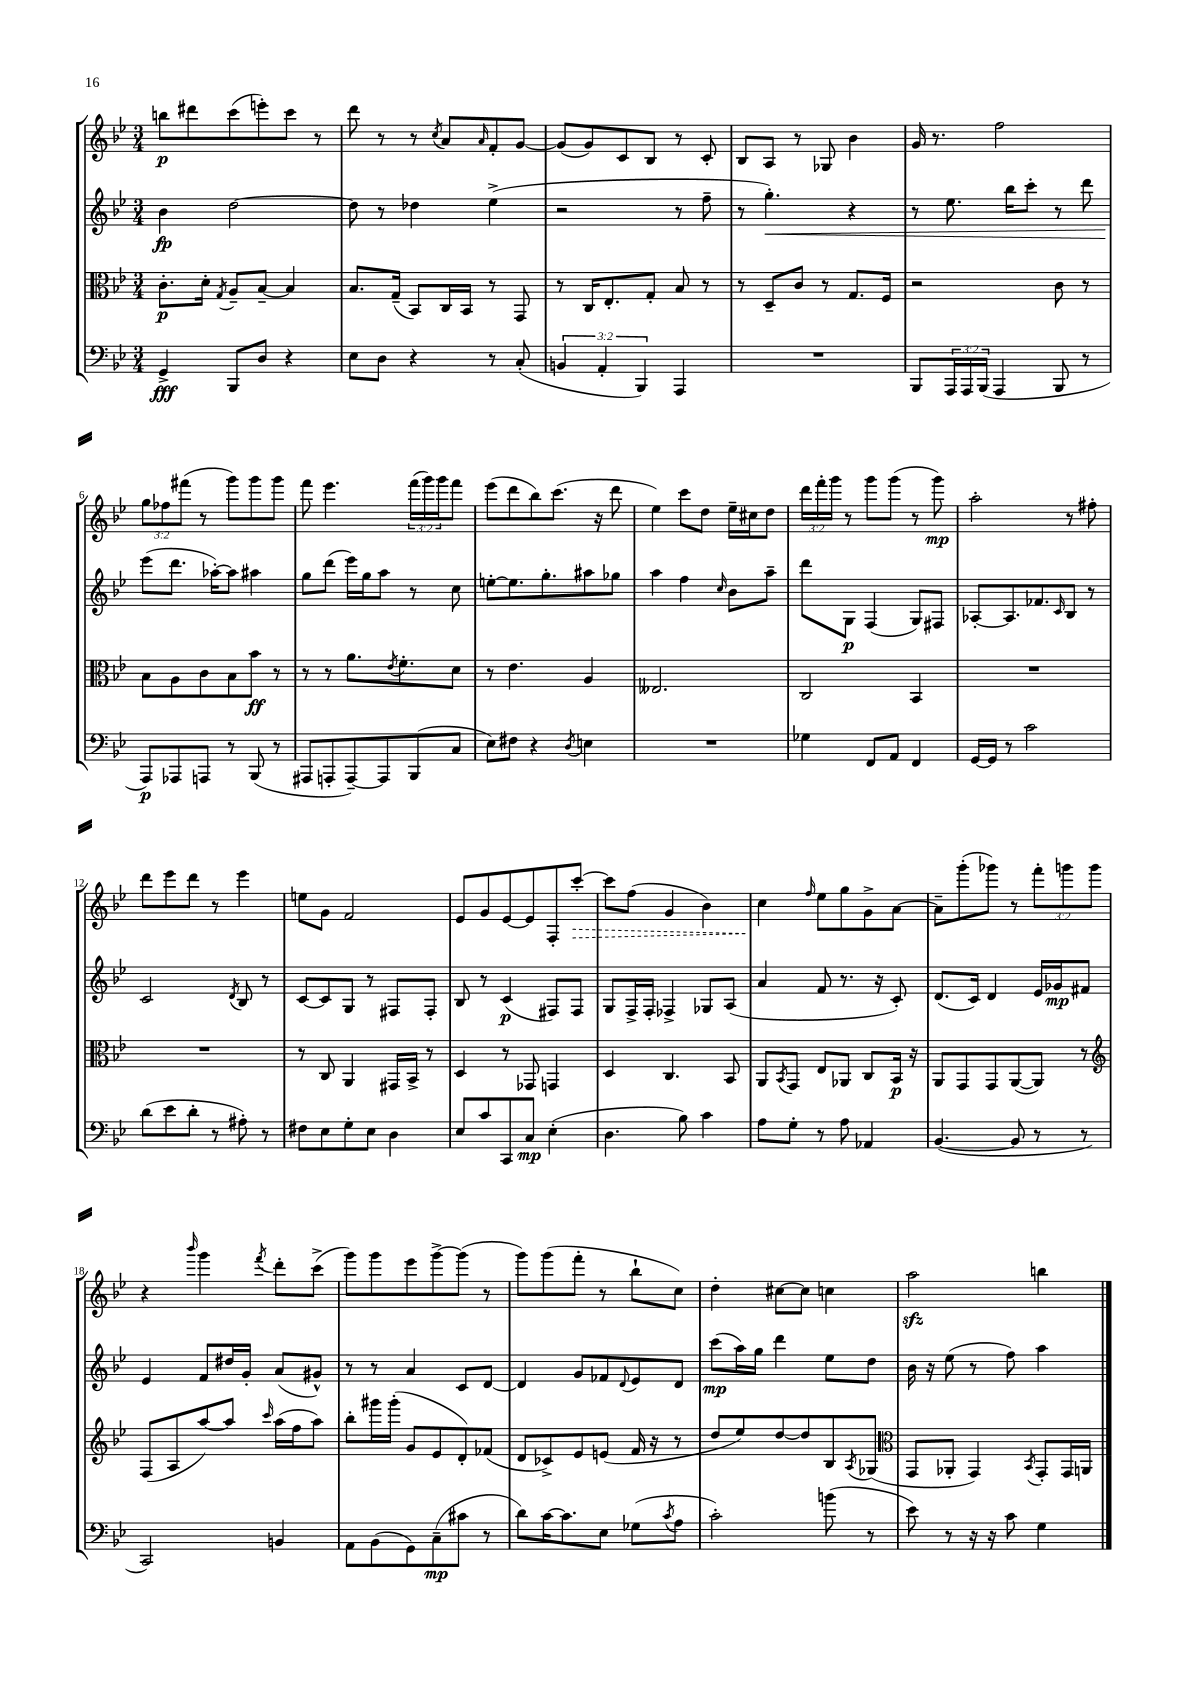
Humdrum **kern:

**kern	**dynam	**kern	**dynam	**kern	**dynam	**kern	**dynam
*part4	*part4	*part3	*part3	*part2	*part2	*part1	*part1
*staff4	*staff4	*staff3	*staff3	*staff2	*staff2	*staff1	*staff1
*clefF4	*	*clefC3	*	*clefG2	*	*clefG2	*
*k[b-e-]	*	*k[b-e-]	*	*k[b-e-]	*	*k[b-e-]	*
*M3/4	*	*M3/4	*	*M3/4	*	*M3/4	*
=1	=1	=1	=1	=1	=1	=1	=1
4GG^/	fff	8.c'\L	p	4b-\	fp	8bbn\L	p
.	.	.	.	.	.	8ddd#X\	.
.	.	16d'\Jk	.	.	.	.	.
.	.	8qG/	.	.	.	.	.
8BBB-/L	.	8A~/L	.	[2dd\	.	(8ccc\	.
8D/J	.	[8B-~/J	.	.	.	8eeen'\)	.
4r	.	4B-/]	.	.	.	8ccc\J	.
.	.	.	.	.	.	8r	.
=2	=2	=2	=2	=2	=2	=2	=2
8E-\L	.	8.B-/L	.	8dd\]	.	8ddd\	.
8D\J	.	.	.	8r	.	8r	.
.	.	(16G~/Jk	.	.	.	.	.
4r	.	8BB-/L)	.	4dd-X\	.	8r	.
.	.	.	.	.	.	8qcc/	.
.	.	16C/L	.	.	.	8a/L	.
.	.	16BB-/JJ	.	.	.	.	.
.	.	.	.	.	.	16qqa/	.
8r	.	8r	.	(4ee-^\	.	8f'/	.
(8C'/	.	8GG/	.	.	.	[8g/J	.
=3	=3	=3	=3	=3	=3	=3	=3
6BBn/	.	8r	.	2r	.	(8g/L]	.
.	.	16C/KL	.	.	.	8g/)	.
6AA'/	.	.	.	.	.	.	.
.	.	8.E-'/	.	.	.	.	.
.	.	.	.	.	.	8c/	.
6BBB-/)	.	.	.	.	.	.	.
.	.	8G'/J	.	.	.	8B-/J	.
4AAA/	.	8B-/	.	8r	.	8r	.
.	.	8r	.	8ff~\	.	8c'/	.
=4	=4	=4	=4	=4	=4	=4	=4
2.r	.	8r	.	8r	.	8B-/L	.
!	!	!	!	!	!LO:HP:b	!	!
.	.	8D~/L	.	4.gg'\)	<	8A/J	.
.	.	8c/J	.	.	.	8r	.
.	.	8r	.	.	.	8G-X/	.
.	.	8.G/L	.	4r	.	4b-\	.
.	.	16F/Jk	.	.	.	.	.
=5	=5	=5	=5	=5	=5	=5	=5
8BBB-/L	.	2r	.	8r	.	16g/	.
.	.	.	.	.	.	8.r	.
24AAA/L	.	.	.	8.ee-\	.	.	.
24AAA/	.	.	.	.	.	.	.
(24BBB-/JJ	.	.	.	.	.	.	.
4AAA/	.	.	.	.	.	2ff\	.
.	.	.	.	16bb-\KL	.	.	.
.	.	.	.	8ccc'\J	.	.	.
8BBB-/	.	8c\	.	8r	.	.	.
8r	.	8r	.	8ddd\	.	.	.
!!LO:LB:g=z
=6	=6	=6	=6	=6	=6	=6	=6
8AAA/L)	p	8B-\L	.	(8eee-\L	.	12gg\L	.
.	.	.	.	.	.	12ff-X\	.
8AAA-X/	.	8A\	.	8.ddd\J	[	.	.
.	.	.	.	.	.	(12fff#X\J	.
8AAAn/J	.	8c\	.	.	.	8r	.
.	.	.	.	[16aa-X'\KL)	.	.	.
8r	.	8B-\	.	8aa-\J]	.	8ggg\L)	.
(8BBB-/	.	8b-\J	ff	4aa#X\	.	8ggg\	.
8r	.	8r	.	.	.	8ggg\J	.
=7	=7	=7	=7	=7	=7	=7	=7
8AAA#X/L	.	8r	.	8gg\L	.	8fff\	.
8AAAn'/	.	8r	.	(8ddd\J	.	4.eee-\	.
[8AAA~/)	.	8.a\L	.	16eee-\LL)	.	.	.
.	.	.	.	16gg\J	.	.	.
8AAA/]	.	.	.	8aa\J	.	.	.
.	.	8qe-/	.	.	.	.	.
.	.	8.f'\	.	.	.	.	.
(8BBB-/	.	.	.	8r	.	(24fff\LL	.
.	.	.	.	.	.	24ggg\)	.
.	.	.	.	.	.	24ggg\J	.
8C/J	.	8d\J	.	8cc\	.	8fff\J	.
=8	=8	=8	=8	=8	=8	=8	=8
8E-\L)	.	8r	.	[8een'\L	.	(8eee-\L	.
8F#X\J	.	4.e-\	.	8.ee\]	.	8ddd\	.
4r	.	.	.	.	.	8bb-\)	.
.	.	.	.	8.gg'\	.	.	.
.	.	.	.	.	.	(8.ccc\J	.
8qD/	.	.	.	.	.	.	.
4En\	.	4A/	.	8aa#X\	.	.	.
.	.	.	.	.	.	16r	.
.	.	.	.	8gg-X\J	.	8ddd\	.
=9	=9	=9	=9	=9	=9	=9	=9
2.r	.	2.E--X/	.	4aa\	.	4ee-\)	.
.	.	.	.	4ff\	.	8ccc\L	.
.	.	.	.	.	.	8dd\J	.
.	.	.	.	16qqcc/	.	.	.
.	.	.	.	8b-\L	.	16ee-~\LL	.
.	.	.	.	.	.	16cc#X\J	.
.	.	.	.	8aa~\J	.	8dd\J	.
=10	=10	=10	=10	=10	=10	=10	=10
4G-X\	.	2C/	.	8ddd\L	.	24ddd\LL	.
.	.	.	.	.	.	24fff'\	.
.	.	.	.	.	.	24ggg\JJ	.
.	.	.	.	8G\J	p	8r	.
8FF/L	.	.	.	(4F/	.	8ggg\L	.
8AA/J	.	.	.	.	.	(8ggg\J	.
4FF/	.	4BB-/	.	8G/L)	.	8r	.
.	.	.	.	8F#X/J	.	8ggg\)	mp
=11	=11	=11	=11	=11	=11	=11	=11
[16GG/LL	.	2.r	.	[8A-X'/L	.	2aa'\	.
16GG/JJ]	.	.	.	.	.	.	.
8r	.	.	.	8.A-/]	.	.	.
2c\	.	.	.	.	.	.	.
.	.	.	.	8.f-X/	.	.	.
.	.	.	.	16qqc/	.	.	.
.	.	.	.	8B-/J	.	8r	.
.	.	.	.	8r	.	8ff#X'\	.
!!LO:LB:g=z
=12	=12	=12	=12	=12	=12	=12	=12
(8d\L	.	2.r	.	2c/	.	8ddd\L	.
8e-\	.	.	.	.	.	8eee-\	.
8d'\J	.	.	.	.	.	8ddd\J	.
8r	.	.	.	.	.	8r	.
.	.	.	.	8qd/	.	.	.
8A#X'\)	.	.	.	8B-/	.	4eee-\	.
8r	.	.	.	8r	.	.	.
=13	=13	=13	=13	=13	=13	=13	=13
8F#X\L	.	8r	.	[8c/L	.	8een\L	.
8E-\	.	8C/	.	8c/]	.	8g\J	.
8G'\	.	4AA/	.	8G/J	.	2f/	.
8E-\J	.	.	.	8r	.	.	.
4D\	.	16GG#X/LL	.	8F#X/L	.	.	.
.	.	16BB-^/JJ	.	.	.	.	.
.	.	8r	.	8F#'/J	.	.	.
=14	=14	=14	=14	=14	=14	=14	=14
8E-/L	.	4D/	.	8B-/	.	8e-/L	.
8c/	.	.	.	8r	.	8g/	.
8CC/	.	8r	.	(4c/	p	[8e-/	.
8C/J	mp	8GG-X/	.	.	.	8e-/]	.
(4E-'\	.	4GGn/	.	8F#X/L)	.	8F'/	.
!	!	!	!	!	!	!	!LO:HP:b
.	.	.	.	8F#/J	.	[8ccc'/J	>
=15	=15	=15	=15	=15	=15	=15	=15
4.D\	.	4D/	.	8G/L	.	8ccc\L]	.
.	.	.	.	16F^/L	.	(8ff\J	.
.	.	.	.	16F'/JJ	.	.	.
.	.	4.C/	.	4F-X^/	.	4g/	.
8B-\)	.	.	.	.	.	.	.
4c\	.	.	.	8G-X/L	.	4b-\)	.
.	.	8BB-/	.	(8A/J	.	.	.
=16	=16	=16	=16	=16	=16	=16	=16
8A\L	.	8AA/L	.	4a/	.	4cc\	.
.	.	8qBB-/	.	.	.	.	.
8G'\J	.	8GG/J	.	.	.	.	.
.	.	.	.	.	.	16qqff/	.
8r	.	8E-/L	.	8f/	.	8ee-\L	]
8A\	.	8AA-X/J	.	8.r	.	8gg\	.
4AA-X/	.	8C/L	.	.	.	8g^\	.
.	.	.	.	16r	.	.	.
.	.	16BB-/Jk	p	8c'/)	.	[8a\J	.
.	.	16r	.	.	.	.	.
=17	=17	=17	=17	=17	=17	=17	=17
([4.BB-/	.	8AA/L	.	(8.d/L	.	8a~\L]	.
.	.	8GG/	.	.	.	(8ggg'\	.
.	.	.	.	16c/Jk)	.	.	.
.	.	8GG/	.	4d/	.	8ggg-X\J)	.
8BB-/]	.	([8AA/	.	.	.	8r	.
8r	.	8AA/J])	.	16e-/LL	.	12fff'\L	.
.	.	.	.	16g-X/J	mp	.	.
.	.	.	.	.	.	12gggn\	.
8r	.	8r	.	8f#X/J	.	.	.
.	.	.	.	.	.	12ggg\J	.
!!LO:LB:g=z
=18	=18	=18	=18	=18	=18	=18	=18
*	*	*clefG2	*	*	*	*	*
2CC/)	.	(8F/L	.	4e-/	.	4r	.
.	.	8A/	.	.	.	.	.
.	.	.	.	.	.	16qqbbb-/	.
.	.	[8aa/)	.	8f/L	.	4ggg\	.
.	.	8aa/J]	.	16dd#X/L	.	.	.
.	.	.	.	16g'/JJ	.	.	.
.	.	16qqccc/	.	.	.	8qfff/	.
4BBn/	.	(16aa\LL	.	(8a/L	.	8ddd'\L	.
.	.	16ff\J	.	.	.	.	.
.	.	8aa\J)	.	8g#X^^/J)	.	(8ccc^\J	.
=19	=19	=19	=19	=19	=19	=19	=19
8AA\L	.	8bb-'\L	.	8r	.	8ggg\L)	.
(8BB-\	.	16ggg#X\L	.	8r	.	8ggg\	.
.	.	(16ggg#'\JJ	.	.	.	.	.
8GG\)	.	8g/L	.	4a/	.	8eee-\	.
(8C~\	mp	8e-/	.	.	.	[8ggg^\	.
8c#X\J	.	8d'/)	.	8c/L	.	(8ggg\J]	.
8r	.	(8f-X/J	.	[8d/J	.	8r	.
=20	=20	=20	=20	=20	=20	=20	=20
8d\L)	.	8d/L	.	4d/]	.	8ggg\L)	.
[16c\K	.	8c-X^/)	.	.	.	(8ggg\	.
8.c\]	.	.	.	.	.	.	.
.	.	8e-/	.	8g/L	.	8fff'\J	.
8E-\J	.	(8en/J	.	8f-X/	.	8r	.
.	.	.	.	8qqd/	.	.	.
(8G-X\L	.	16f/	.	8e-/	.	8bb-`\L	.
.	.	16r	.	.	.	.	.
8qc/	.	.	.	.	.	.	.
8A\J	.	8r	.	8d/J	.	8cc\J)	.
=21	=21	=21	=21	=21	=21	=21	=21
2c'\)	.	8dd/L	.	(8ccc\L	mp	4dd'\	.
.	.	8ee-/)	.	16aa\L)	.	.	.
.	.	.	.	16gg\JJ	.	.	.
.	.	[8dd/	.	4ddd\	.	[8cc#X\L	.
.	.	8dd/]	.	.	.	8cc#\J]	.
(8bn\	.	8B-/	.	8ee-\L	.	4ccn\	.
.	.	8qA/	.	.	.	.	.
8r	.	(8G-X/J	.	8dd\J	.	.	.
=22	=22	=22	=22	=22	=22	=22	=22
*	*	*clefC3	*	*	*	*	*
8e-\)	.	8GG/L	.	16b-\	.	2aazz\	.
.	.	.	.	16r	.	.	.
8r	.	8AA-X'/J	.	(8ee-\	.	.	.
16r	.	4GG/)	.	8r	.	.	.
16r	.	.	.	.	.	.	.
8c\	.	.	.	8ff\)	.	.	.
.	.	8qBB-/	.	.	.	.	.
4G\	.	8GG'/L	.	4aa\	.	4bbn\	.
.	.	16GG/L	.	.	.	.	.
.	.	16AAn/JJ	.	.	.	.	.
==	==	==	==	==	==	==	==
*-	*-	*-	*-	*-	*-	*-	*-
